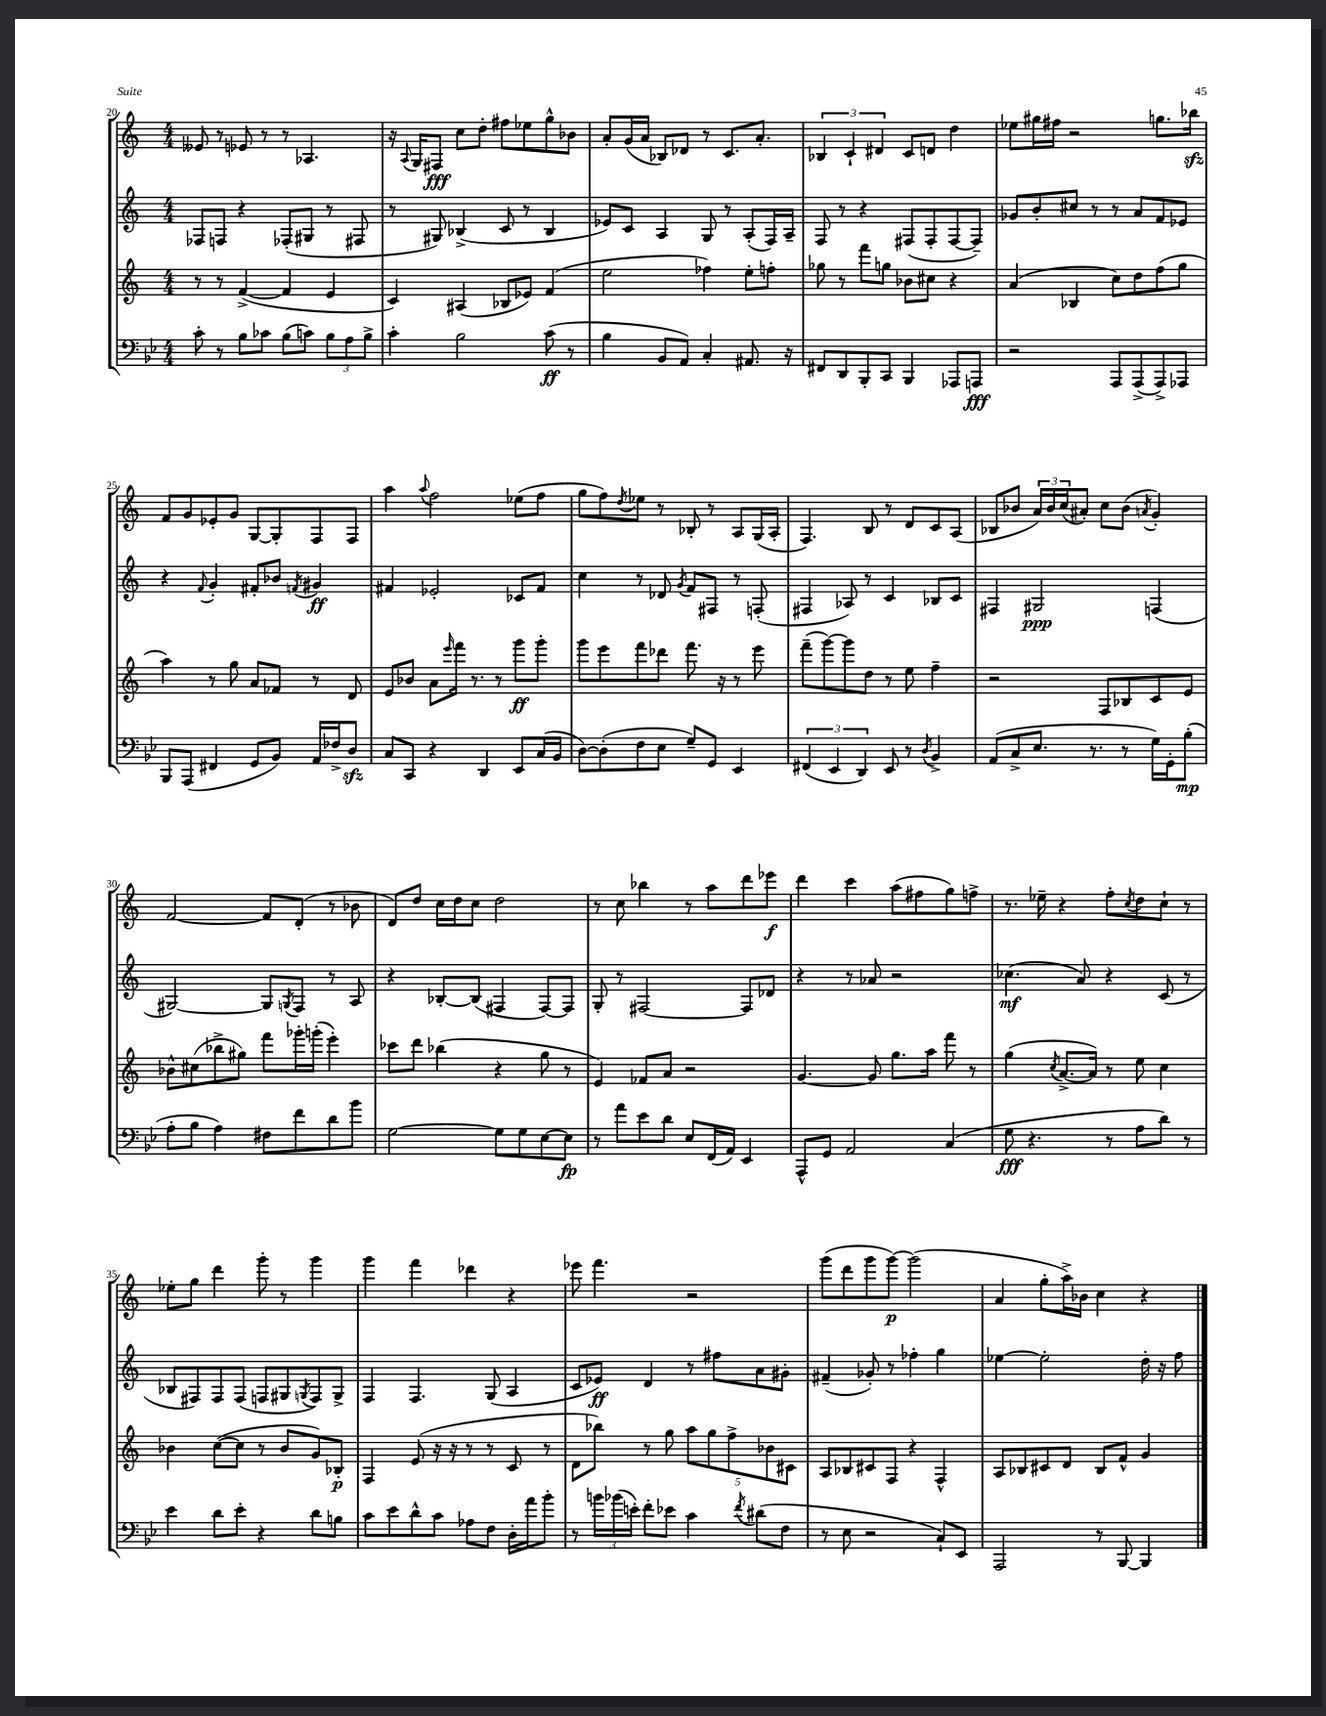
<<
\new StaffGroup <<
\new Staff = "s0" {
    \clef treble \key c \major \numericTimeSignature \time 4/4
    eeses'8 r8 ees'8 r8 r8 aes4. |
    r16 \appoggiatura { a8 } g16 fis8\fff c''8 d''8-. fis''8 ees''8 g''8-^ bes'8 |
    a'8-. g'16( a'16 bes8) des'8 r8 c'8. a'8.-. |
    \tuplet 3/2 { bes4 c'4-! dis'4 } c'8 d'8 d''4 |
    ees''8 gis''16 fis''16 r2 g''8. bes''16\sfz |
    f'8 g'8 ees'8-. g'8 g8~ g8-. f8 f8 |
    a''4 \appoggiatura { a''8 } f''2 ees''8( f''8 |
    g''8 f''8) \acciaccatura { d''8 } ees''8 r8 bes8-. r8 a8 g16( a16-. |
    f4.) b8 r8 d'8 c'8 a8( |
    bes8 bes'8 \tuplet 3/2 { a'16) bes'16 c''16( } ais'8-.) c''8 bes'8( \acciaccatura { a'8 } g'4-.) |
    f'2~ f'8 d'8-.( r8 bes'8 |
    d'8) d''8 c''16 d''16 c''8 d''2 |
    r8 c''8 bes''4 r8 a''8 d'''8 ees'''8\f |
    d'''4 c'''4 a''8( fis''8 g''8) f''8-> |
    r8. ees''16-- r4 f''8-. \acciaccatura { c''8 } d''8 c''8-! r8 |
    ees''8-. g''8 d'''4 g'''8-. r8 g'''4 |
    g'''4 f'''4 des'''4 r4 |
    ees'''8 f'''4. r2 |
    g'''8( d'''8 g'''8 g'''8~\p) g'''2( |
    a'4 g''8-. a''16->) bes'16 c''4 r4 \bar "|." |
}
\new Staff = "s1" {
    \clef treble \key c \major \numericTimeSignature \time 4/4
    fes8 f8 r4 fes8-.( gis8 r8 fis8 |
    r8 gis8) bes4->( c'8 r8 bes4 |
    ees'8) c'8 a4 g8 r8 a8-.( f16) a16-- |
    f8 r8 r4 fis8( fis8-. fis8~ fis8--) |
    ges'8 b'8-. cis''8 r8 r8 a'8 f'8 ees'8 |
    r4 \appoggiatura { f'8 } g'4-. fis'8-. bes'8 \acciaccatura { f'8 } gis'4\ff |
    fis'4 ees'2-. ces'8 fis'8 |
    c''4 r8 des'8 \acciaccatura { g'8 } f'8 fis8 r8 f8-.( |
    fis4 aes8) r8 c'4 bes8 c'8 |
    fis4 gis2\ppp f4( |
    gis2~) gis8 \acciaccatura { g8 } f8 r8 a8 |
    r4 bes8~-. bes8( fis4 fis8~) fis8 |
    g8-. r8 fis2~ fis8 des'8 |
    r4 r8 aes'8 r2 |
    ces''4.\mf( a'8) r4 c'8( r8 |
    bes8 fis8) fis8 fis8( f8 gis8 \acciaccatura { g8 } f8) g8-> |
    f4 f4. g8( a4 |
    c'8 ees'8\ff) d'4 r8 fis''8 a'8 gis'8-. |
    fis'4--( ges'8-.) r8 fes''4-. g''4 |
    ees''4~ ees''2-. d''16-. r16 f''8 \bar "|." |
}
\new Staff = "s2" {
    \clef treble \key c \major \numericTimeSignature \time 4/4
    r8 r8 f'4~->( f'4 e'4 |
    c'4) ais4( bes8 ees'8) f'4( |
    e''2 fes''4) e''8-. f''8-. |
    ges''8 r8 f'''8 g''8 bes'8 cis''8 r4 |
    a'4( bes4 c''8) d''8 f''8( g''8 |
    a''4) r8 g''8 a'8 fes'8 r8 d'8 |
    e'8 bes'8 a'8 \grace { e'''16 } f'''16 r8. r8 g'''8\ff g'''8-. |
    g'''8 e'''8 f'''8 des'''8 f'''8. r16 r8 e'''8 |
    f'''8--( g'''8~) g'''8 d''8 r8 e''8 f''4-- |
    r2 f8 bes8 c'8 e'8 |
    bes'8-^ cis''8( bes''8-> gis''8) f'''8 ges'''16-. g'''16-.( e'''4-.) |
    ces'''8 d'''8 bes''4( r4 g''8 r8 |
    e'4) fes'8 a'8 r2 |
    g'4.~ g'8 g''8. a''16 f'''8 r8 |
    g''4( \acciaccatura { c''8 } a'8.~-> a'16) r8 e''8 c''4 |
    bes'4 c''8~( c''8 r8 bes'8 g'8) bes8-.\p |
    f4 e'8( r16 r16 r8 r8 c'8 r8 |
    d'8 bes''8) r8 g''8 \tuplet 5/4 { a''8 g''8 f''8-> bes'8 cis'8 } |
    a8 bes8 cis'8 f8 r4 f4-^ |
    a8 bes8 cis'8 d'8 bes8 f'8-^ g'4 \bar "|." |
}
\new Staff = "s3" {
    \clef bass \key bes \major \numericTimeSignature \time 4/4
    c'8-. r8 bes8 ces'8 bes8( c'8) \tuplet 3/2 { bes8 a8 bes8-> } |
    c'4-. bes2 c'8\ff( r8 |
    bes4 bes,8 a,8) c4-. ais,8. r16 |
    fis,8 d,8 bes,,8-. c,8 bes,,4 aes,,8 a,,8\fff |
    r2 a,,8 a,,8->( a,,8->) aes,,8 |
    bes,,8 a,,8( fis,4 g,8 bes,8) a,16 fes16-> d8\sfz |
    c8 c,8 r4 d,4 ees,8 c16( bes,16 |
    d8~) d8-.( f8 ees8 g8--) g,8 ees,4 |
    \tuplet 3/2 { fis,4( ees,4 d,4) } ees,8 r8 \acciaccatura { d8 } bes,4-> |
    a,8( c8-> ees8. r8. r8 g16) g,16-. bes8-.\mp( |
    a8-. bes8 a4) fis8 f'8 d'8 bes'8 |
    g2~ g8 g8 ees8~ ees8\fp |
    r8 a'8 ees'8 d'8 ees8 f,16( a,16) ees,4 |
    a,,8-^ g,8 a,2 c4( |
    g8\fff r4. r8 a8 d'8) r8 |
    ees'4 d'8 ees'8-. r4 d'8 b8 |
    c'8 ees'8 d'8-^ c'8 aes8 f8 d16-. a'16 bes'8-. |
    r8 \tuplet 3/2 { b'16 bes'16( e'16-.) } f'8-. ees'8 c'4 \acciaccatura { f'8 } dis'8( f8 |
    r8 ees8 r2 c8-!) ees,8 |
    a,,2 r8 bes,,8~ bes,,4 \bar "|." |
}
>>
>>
\layout { \context { \Score currentBarNumber = #20 } }
